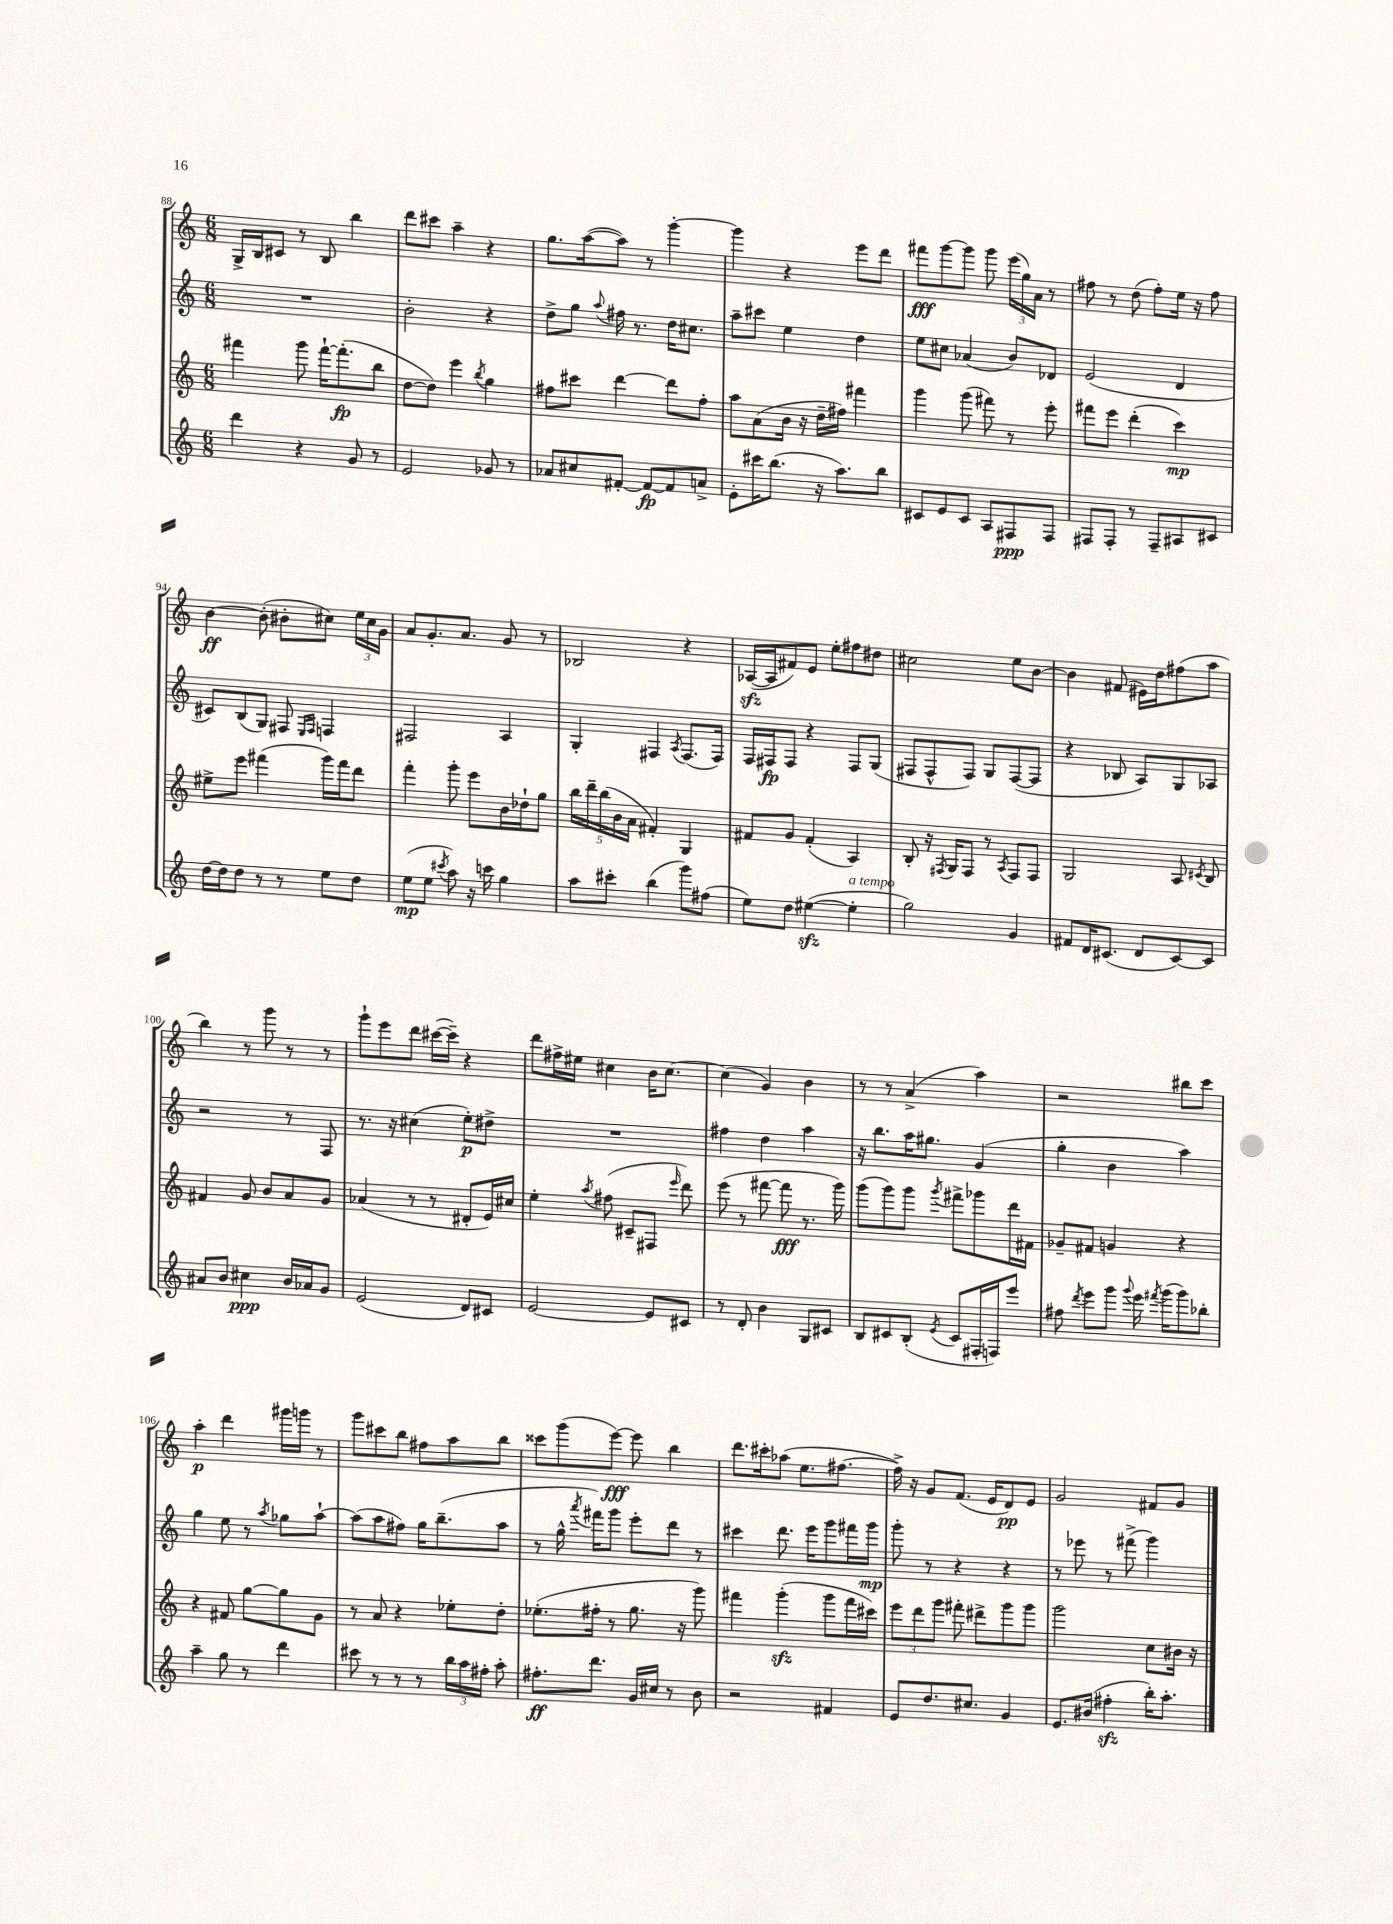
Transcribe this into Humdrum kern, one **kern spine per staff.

**kern	**dynam	**kern	**dynam	**kern	**dynam	**kern	**dynam
*part4	*part4	*part3	*part3	*part2	*part2	*part1	*part1
*staff4	*staff4	*staff3	*staff3	*staff2	*staff2	*staff1	*staff1
*clefG2	*	*clefG2	*	*clefG2	*	*clefG2	*
*k[]	*	*k[]	*	*k[]	*	*k[]	*
*M6/8	*	*M6/8	*	*M6/8	*	*M6/8	*
=88	=88	=88	=88	=88	=88	=88	=88
4ddd\	.	4fff#X\	.	2.r	.	16G^/LL	.
.	.	.	.	.	.	16B/J	.
.	.	.	.	.	.	8c#X/J	.
4r	.	8ggg\	.	.	.	8r	.
.	.	[16fff#`\KL	.	.	.	8B/	.
.	.	(8.fff#'\]	fp	.	.	.	.
8g/	.	.	.	.	.	4bb\	.
8r	.	8bb\J	.	.	.	.	.
=89	=89	=89	=89	=89	=89	=89	=89
2e/	.	[8dd\L	.	2b'\	.	8ddd\L	.
.	.	8dd\J])	.	.	.	8ccc#X\J	.
.	.	4eee\	.	.	.	4aa~\	.
.	.	8qbb/	.	.	.	.	.
8g-X/	.	4gg\	.	4r	.	4r	.
8r	.	.	.	.	.	.	.
=90	=90	=90	=90	=90	=90	=90	=90
8a-X/L	.	8ff#X\L	.	8dd^\L	.	8.gg\L	.
8cc#X/	.	8ccc#X\J	.	8gg\J	.	.	.
.	.	.	.	.	.	([16aa\k	.
.	.	.	.	8qqaa/	.	.	.
[8f#X'/J	.	[4ddd\	.	16ff#X\	.	8aa\J])	.
.	.	.	.	8.r	.	.	.
8f#/L_	fp	.	.	.	.	8r	.
8f#/]	.	8ddd\L]	.	16dd\KL	.	[4ggg'\	.
.	.	.	.	8.cc#X\J	.	.	.
8an^/J	.	8ff#'\J	.	.	.	.	.
=91	=91	=91	=91	=91	=91	=91	=91
8e'\L	.	8aa\L	.	8aa~\L	.	4ggg\]	.
16ccc#X\K	.	(8a\	.	8ccc#X\J	.	.	.
(8.bb\J	.	.	.	.	.	.	.
.	.	16b\Jk	.	4ee\	.	4r	.
.	.	16r	.	.	.	.	.
16r	.	16dd~\LL	.	.	.	.	.
8.aa\L)	.	16ff#X\JJ)	.	.	.	.	.
.	.	4fff#X\	.	4dd\	.	8eee\L	.
8bb\J	.	.	.	.	.	8ddd\J	.
=92	=92	=92	=92	=92	=92	=92	=92
8c#X/L	.	4ggg\	.	8ee\L	.	8fff#X\L	fff
8e/	.	.	.	8cc#X\J	.	[8ggg\	.
8c#/J	.	(8ggg\	.	(4a-X/	.	8ggg\J]	.
8A/L	.	8fff#X\)	.	.	.	8ggg\	.
8F#X/	ppp	8r	.	8b/L)	.	(24eee\LL	.
.	.	.	.	.	.	24gg\)	.
.	.	.	.	.	.	24a\JJ	.
8F#/J	.	8eee'\	.	8d-X/J	.	8r	.
=93	=93	=93	=93	=93	=93	=93	=93
8F#X/L	.	8fff#X\L	.	(2e/	.	8ff#X\	.
8F#'/J	.	8eee\J	.	.	.	8r	.
8r	.	(4ddd'\	.	.	.	(8dd\	.
8F#~/L	.	.	.	.	.	8ff#'\L)	.
8A#X/	.	4ccc\)	mp	4d/	.	16ee\Jk	.
.	.	.	.	.	.	16r	.
8c#X/J	.	.	.	.	.	8ff#\	.
!!LO:LB:g=z
=94	=94	=94	=94	=94	=94	=94	=94
[16dd\LL	.	8ee#X^\L	.	8c#X/L)	.	[4b\	ff
16dd\J]	.	.	.	.	.	.	.
8dd\J	.	8eee\J	.	(8B/	.	.	.
8r	.	(4fff#X\	.	8G/J)	.	(8b'\]	.
8r	.	.	.	8F#X/	.	8b#X'\L	.
.	.	.	.	16qqE/LL	.	.	.
.	.	.	.	16qqF#/JJ	.	.	.
8ee\L	.	16ggg\LL)	.	4Fn/	.	8cc#X\J)	.
.	.	16fff#\J	.	.	.	.	.
8dd\J	.	8ddd\J	.	.	.	24ee\LL	.
.	.	.	.	.	.	24cc#\	.
.	.	.	.	.	.	24g\JJ	.
=95	=95	=95	=95	=95	=95	=95	=95
(8ee\L	mp	4fff'\	.	2F#X/	.	8a/L	.
8ee\J	.	.	.	.	.	8.g'/	.
8qccc#X/	.	.	.	.	.	.	.
8aa\)	.	8ggg'\	.	.	.	.	.
.	.	.	.	.	.	8.a/J	.
16r	.	8eee\L	.	.	.	.	.
16cccn\	.	.	.	.	.	.	.
4gg\	.	16b\L	.	4A/	.	8g/	.
.	.	16dd-X`\J	.	.	.	.	.
.	.	8gg\J	.	.	.	8r	.
=96	=96	=96	=96	=96	=96	=96	=96
8aa\L	.	20bb\LL	.	4G'/	.	2B-X/	.
.	.	20ddd~\	.	.	.	.	.
.	.	(20bb\	.	.	.	.	.
8ccc#X'\J	.	.	.	.	.	.	.
.	.	20b\	.	.	.	.	.
.	.	20a\JJ	.	.	.	.	.
(4bb\	.	4f#X'/)	.	4F#X/	.	.	.
.	.	.	.	8qA/	.	.	.
8ggg\L)	.	4G/	.	(8.F#/L	.	4r	.
(8ff#X\J	.	.	.	.	.	.	.
.	.	.	.	16F#/Jk)	.	.	.
=97	=97	=97	=97	=97	=97	=97	=97
8ee\L)	.	8f#X/L	.	16F/LL	.	([16A-Xzz/LL	.
.	.	.	.	16F#X/J	fp	16A-/J]	.
8dd\J	.	8g/J	.	8F#/J	.	8f#X/)	.
([4ee#Xzz\	.	(4f#'/	.	4r	.	8e/J	.
.	.	.	.	.	.	8ee'\L	.
!LO:TX:a:i:t=a tempo	!	!	!	!	!	!	!
4ee#'\]	.	4A/)	.	8F#/L	.	8ff#X\	.
.	.	.	.	(8G/J	.	8dd#X\J	.
=98	=98	=98	=98	=98	=98	=98	=98
2gg\)	.	8B'/	.	8F#X/L	.	2cc#X\	.
.	.	16r	.	8F#^^/	.	.	.
.	.	8qF#X/	.	.	.	.	.
.	.	16G/KL	.	.	.	.	.
.	.	8F#/J	.	8F#/J)	.	.	.
.	.	8r	.	8G/L	.	.	.
.	.	8qA/	.	.	.	.	.
4g/	.	8F#/L	.	([8F#/	.	8ee\L	.
.	.	8F#/J	.	8F#/J]	.	[8b\J	.
=99	=99	=99	=99	=99	=99	=99	=99
8f#X/L	.	2G/	.	4r	.	4b\]	.
16d/K	.	.	.	.	.	.	.
(8.c#X/J	.	.	.	.	.	.	.
.	.	.	.	8B-X/	.	(8f#X/	.
8d/L	.	.	.	8A/L)	.	16e#X\LL)	.
.	.	.	.	.	.	16dd\J	.
[8c#/)	.	8A/	.	8G/	.	(8ff#X\	.
.	.	8qc#X/	.	.	.	.	.
8c#/J]	.	8B/	.	8A-X/J	.	8aa\J	.
!!LO:LB:g=z
=100	=100	=100	=100	=100	=100	=100	=100
8a#X/L	.	4f#X/	.	2r	.	4bb\)	.
8b/J	.	.	.	.	.	.	.
4cc#X\	ppp	8g/	.	.	.	8r	.
.	.	8b/L	.	.	.	8ggg\	.
16b/LL	.	8a/	.	8r	.	8r	.
16a-X/J	.	.	.	.	.	.	.
8g/J	.	8g/J	.	8F/	.	8r	.
=101	=101	=101	=101	=101	=101	=101	=101
(2e/	.	(4a-X/	.	8.r	.	8ggg`\L	.
.	.	.	.	.	.	8eee\	.
.	.	.	.	16r	.	.	.
.	.	8r	.	(4cc#X\	.	8ddd\J	.
.	.	8r	.	.	.	([16ccc#X\LL	.
.	.	.	.	.	.	16ccc#~\JJ])	.
8d/L)	.	8d#X'/L	.	8ee'\L)	p	4r	.
8c#X/J	.	16e/L)	.	8dd#X^\J	.	.	.
.	.	16cc#X/JJ	.	.	.	.	.
=102	=102	=102	=102	=102	=102	=102	=102
[2e/	.	4ee'\	.	2.r	.	8ddd\L	.
.	.	.	.	.	.	16ff#X^\L	.
.	.	.	.	.	.	16ee#X\JJ	.
.	.	8qaa/	.	.	.	.	.
.	.	(8ff#X\	.	.	.	4cc#X\	.
.	.	8c#X~/L	.	.	.	.	.
8e/L]	.	8F#X/J	.	.	.	16b\KL	.
.	.	.	.	.	.	[8.cc#\J	.
.	.	16qqeee/	.	.	.	.	.
8c#X/J	.	8ddd\)	.	.	.	.	.
=103	=103	=103	=103	=103	=103	=103	=103
8r	.	(8eee\	.	4ff#X\	.	(4cc#\]	.
8d'/	.	8r	.	.	.	.	.
4b\	.	[8fff#X\	.	4dd\	.	4g/)	.
.	.	8fff#\]	fff	.	.	.	.
8G/L	.	8.r	.	4aa\	.	4b\	.
8c#X/J	.	.	.	.	.	.	.
.	.	16ggg\)	.	.	.	.	.
=104	=104	=104	=104	=104	=104	=104	=104
8B/L	.	(8ggg\L	.	16r	.	8r	.
.	.	.	.	8.bb\L	.	.	.
8c#X/	.	8ggg\)	.	.	.	8r	.
(8B'/J	.	8ggg\J	.	16aa\K	.	(4a^/	.
.	.	.	.	8.gg#X\J	.	.	.
8qe/	.	8qggg/	.	.	.	.	.
8c#/L	.	8fff#X^\L	.	.	.	.	.
16F#X'/L	.	8ggg-X\	.	(4g/	.	4aa\)	.
16Fn/J)	.	.	.	.	.	.	.
8eee/J	.	16ddd\L	.	.	.	.	.
.	.	16f#X\JJ	.	.	.	.	.
=105	=105	=105	=105	=105	=105	=105	=105
8ff#X\	.	8g-X~/L	.	4gg'\	.	2r	.
8qddd/	.	.	.	.	.	.	.
8eee\L	.	8f#X/J	.	.	.	.	.
8ggg\J	.	4gn/	.	4b\	.	.	.
8qqggg/	.	.	.	.	.	.	.
16eee\	.	.	.	.	.	.	.
8qfff#X/	.	.	.	.	.	.	.
(16ggg\KL	.	.	.	.	.	.	.
8ggg\)	.	4r	.	4aa\)	.	8bb#X\L	.
8bb-X'\J	.	.	.	.	.	8ccc\J	.
!!LO:LB:g=z
=106	=106	=106	=106	=106	=106	=106	=106
4aa~\	.	4r	.	4gg\	.	4aa'\	p
8gg\	.	8f#X/	.	8ee\	.	4ddd\	.
8r	.	[8gg\L	.	8r	.	.	.
.	.	.	.	8qaa/	.	.	.
4ddd\	.	8gg\]	.	8gg-X\L	.	16ggg#X\LL	.
.	.	.	.	.	.	16gggn\JJ	.
.	.	8g\J	.	[8aa`\J	.	8r	.
=107	=107	=107	=107	=107	=107	=107	=107
8ccc#X\	.	8r	.	(8aa\L]	.	8ggg\L	.
8r	.	8a/	.	8aa\	.	8ccc#X\	.
8r	.	4r	.	8ff#X\J)	.	8bb\J	.
8r	.	.	.	16gg\KL	.	8ff#X\L	.
.	.	.	.	(8.bb~\	.	.	.
24bb\LL	.	8ee-X'\L	.	.	.	8aa\	.
24aa\	.	.	.	.	.	.	.
24ff#X'\JJ	.	.	.	.	.	.	.
8aa'\	.	8dd'\J	.	8aa\J	.	8bb\J	.
=108	=108	=108	=108	=108	=108	=108	=108
8.ff#X'\L	ff	(8.ee-X'\L	.	8r	.	8ccc##X\L	.
.	.	.	.	16gg^^\	.	(8ggg\	.
.	.	.	.	8qaaa/	.	.	.
8.ddd\J	.	16ff#X'\Jk	.	16fff#X\KL)	.	.	.
.	.	8r	.	8ggg\J	.	[8eee\J)	fff
16g/LL	.	8.gg\	.	8eee'\L	.	8eee\]	.
16cc#X/JJ	.	.	.	.	.	.	.
8r	.	.	.	8ddd\J	.	4bb\	.
.	.	16r	.	.	.	.	.
8b\	.	8ggg\)	.	8r	.	.	.
=109	=109	=109	=109	=109	=109	=109	=109
2r	.	4fff#X\	.	4ccc#X\	.	8.ddd\L	.
.	.	.	.	.	.	16ccc#X'\k	.
.	.	(4gggzz'\	.	8.ddd\	.	(8aa-X\J	.
.	.	.	.	.	.	8.ee\L	.
.	.	.	.	16eee\KL	.	.	.
4f#X/	.	8ggg\L	.	8ggg\	.	.	.
.	.	.	.	.	.	[8.ff#X\J	.
.	.	16fff#\L	.	16fff#X\L	.	.	.
.	.	16ccc#X\JJ)	.	16ggg\JJ	mp	.	.
=110	=110	=110	=110	=110	=110	=110	=110
8e/L	.	12eee\L	.	8ggg'\	.	16ff#^\])	.
.	.	.	.	.	.	16r	.
.	.	12ddd\	.	.	.	.	.
8.dd/	.	.	.	8r	.	8g/L	.
.	.	12ggg\J	.	.	.	.	.
.	.	8fff#X'\	.	4r	.	(8.f/J	.
8.cc#X/J	.	.	.	.	.	.	.
.	.	8ddd#X^\L	.	.	.	.	.
.	.	.	.	.	.	16e/KL	.
4g/	.	8ggg\	.	4r	.	8d/)	pp
.	.	8ggg\J	.	.	.	8e/J	.
=111	=111	=111	=111	=111	=111	=111	=111
8.e/L	.	2ggg\	.	8r	.	2g/	.
.	.	.	.	8eee-X\	.	.	.
(16b#X/Jk	.	.	.	.	.	.	.
4ff#Xzz'\	.	.	.	8r	.	.	.
.	.	.	.	(8fff#X^\	.	.	.
16bb'\KL)	.	8cc\L	.	4ggg\)	.	8f#X/L	.
8.aa'\J	.	.	.	.	.	.	.
.	.	16b#X\Jk	.	.	.	8g/J	.
.	.	16r	.	.	.	.	.
==	==	==	==	==	==	==	==
*-	*-	*-	*-	*-	*-	*-	*-
